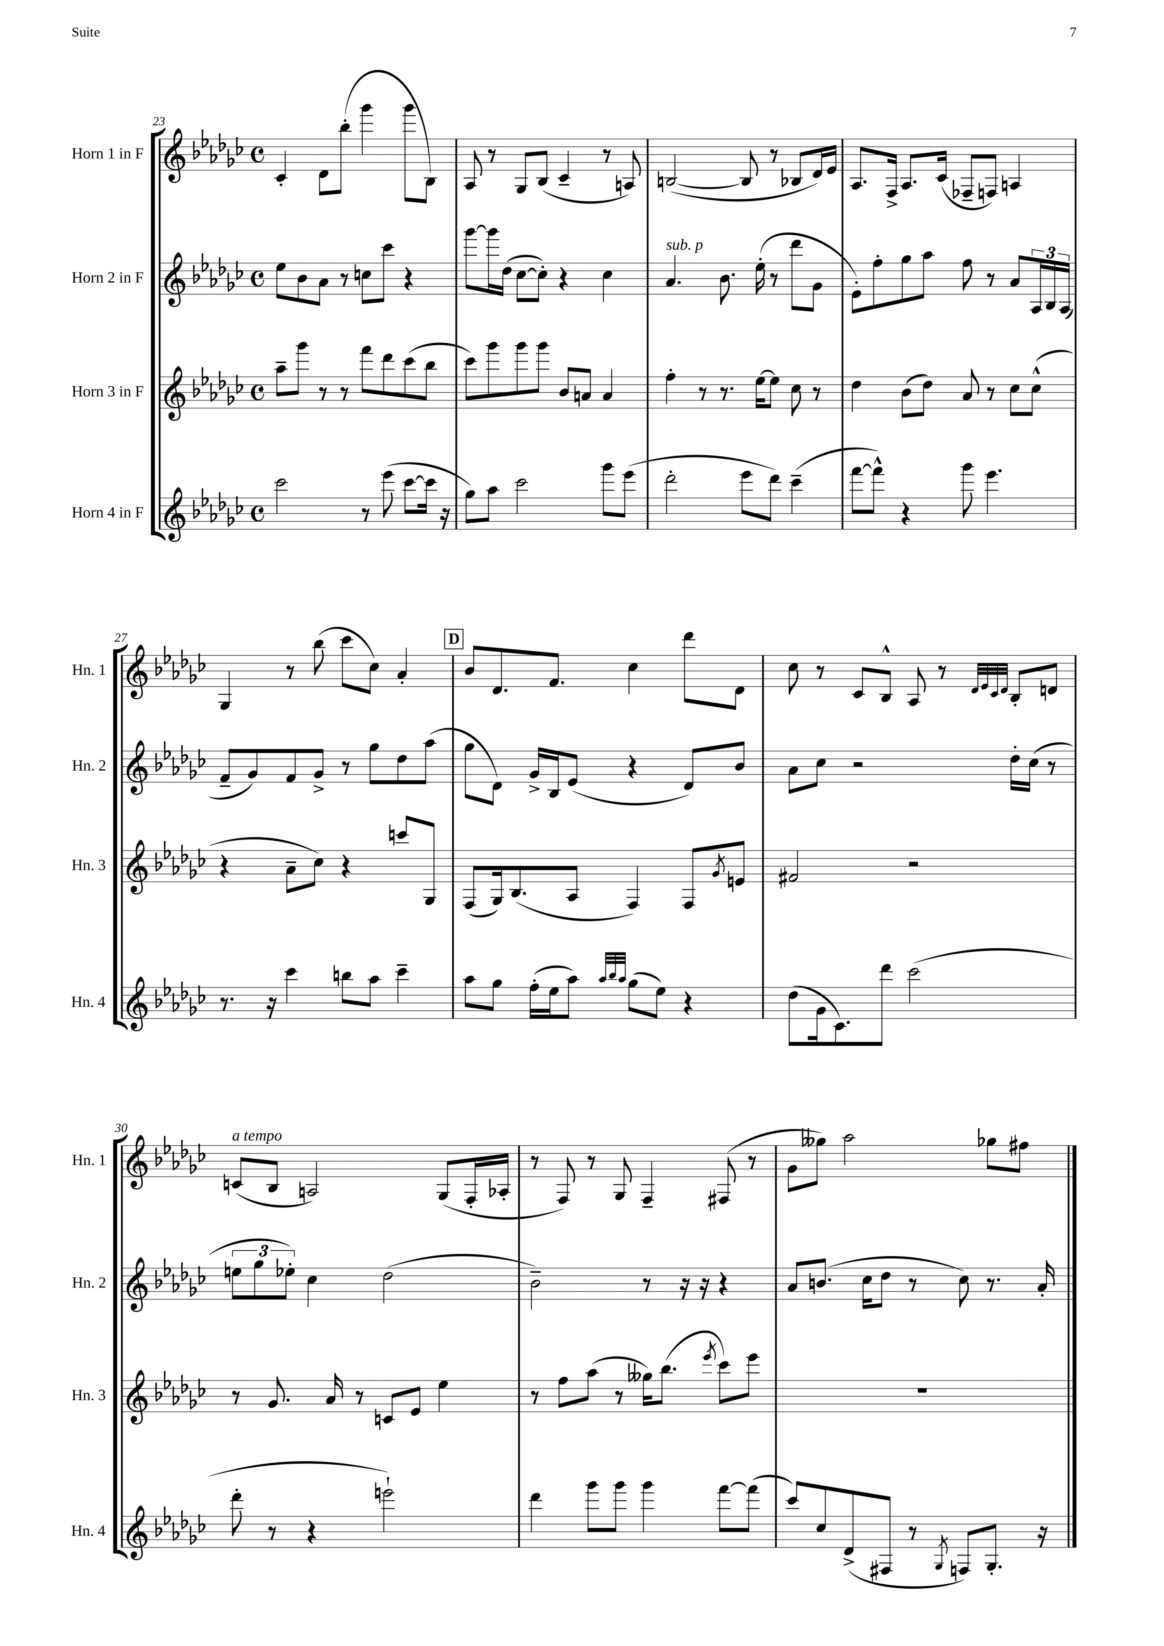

**kern	**kern	**kern	**kern
*part4	*part3	*part2	*part1
*staff4	*staff3	*staff2	*staff1
*I"Horn 4 in F	*I"Horn 3 in F	*I"Horn 2 in F	*I"Horn 1 in F
*I'Hn. 4	*I'Hn. 3	*I'Hn. 2	*I'Hn. 1
*clefG2	*clefG2	*clefG2	*clefG2
*k[b-e-a-d-g-c-]	*k[b-e-a-d-g-c-]	*k[b-e-a-d-g-c-]	*k[b-e-a-d-g-c-]
*M4/4	*M4/4	*M4/4	*M4/4
*met(c)	*met(c)	*met(c)	*met(c)
=23	=23	=23	=23
2ccc-\	8aa-~\L	8ee-\L	4c-'/
.	8ggg-\J	8b-\	.
.	8r	8a-\J	8d-\L
.	8r	8r	(8bb-'\J
8r	8fff\L	8ccn\L	4ggg-\
(8eee-\	8ddd-\	8ccc-\J	.
[8ccc-\L	(8ccc-\	4r	8ggg-\L
16ccc-\Jk]	8bb-\J	.	8B-\J)
16r	.	.	.
=24	=24	=24	=24
8gg-\L)	8ccc-\L)	[8ggg-\L	8A-/
8aa-\J	8ggg-\	16ggg-\L]	8r
.	.	(16dd-\JJ	.
2ccc-\	8ggg-\	[8cc-\L	8G-/L
.	8ggg-\J	8cc-'\J])	(8B-/J
.	8b-/L	4r	4c-~/
.	8an/J	.	.
8ggg-\L	4a/	4cc-\	8r
(8eee-\J	.	.	8An/)
=25	=25	=25	=25
!	!	!LO:TX:a:i:t=sub. p	!
2ddd-'\	4ff'\	4.a-/	([2Bn/
.	8r	.	.
.	8.r	8.b-\	.
8eee-\L	.	.	8B/]
.	[16ee-\KL	(16ee-'\	.
8ddd-\J)	8ee-\J]	8r	8r
(4ccc-~\	8cc-\	8ddd-\L	8B-X/L
.	8r	8g-\J	16d-/L)
.	.	.	16e-/JJ
=26	=26	=26	=26
[8fff\L	4dd-\	8e-'\L)	8.A-/L
8fff^^\J])	.	8ff'\	.
.	.	.	16F^/Jk
4r	(8b-\L	8gg-\	8.A-/L
.	8dd-\J)	8aa-\J	.
.	.	.	(16c-/Jk
8ggg-\	8a-/	8ff\	8F-X~/L
4.eee-\	8r	8r	8Fn/J)
.	8cc-\L	8a-/L	4An/
.	(8cc-^^\J	24A-/L	.
.	.	24B-/	.
.	.	(24A-/JJ	.
!!LO:LB:g=z
=27	=27	=27	=27
8.r	4r	8f~/L	4G-/
.	.	8g-/)	.
16r	.	.	.
4ccc-\	8a-~\L	8f/	8r
.	8cc-\J)	8g-^/J	(8bb-\
8bbn\L	4r	8r	8ccc-\L
8aa-\J	.	8gg-\L	8cc-\J)
4ccc-~\	8cccn/L	8dd-\	4a-'/
.	8G-/J	(8aa-\J	.
!!LO:REH:place=s1:t=D
=28	=28	=28	=28
8aa-\L	(8F/L	8gg-\L	8b-/L
8gg-\J	16G-/k)	8d-\J)	8.d-/
.	(8.B-/	.	.
(16ff'\LL	.	16g-^/LL	.
16ee-\J	.	16B-/J	8.f/J
8aa-\J)	8A-/J	(8e-/J	.
32qqaa-/LLL	.	.	.
32qqbb-/	.	.	.
32qqaa-/JJJ	.	.	.
(8gg-\L	4F/)	4r	4cc-\
8ee-\J)	.	.	.
4r	8F/L	8d-/L)	8ddd-\L
.	8qg-/	.	.
.	8en/J	8b-/J	8d-\J
=29	=29	=29	=29
(8dd-\L	2f#X/	8a-\L	8cc-\
16g-\k	.	8cc-\J	8r
8.c-\)	.	.	.
.	.	2r	8c-/L
8ddd-\J	.	.	8B-^^/J
(2ccc-\	2r	.	8A-/
.	.	.	8r
.	.	.	32qqd-/LLL
.	.	.	32qqe-/
.	.	.	32qqc-/
.	.	.	32qqd-/JJJ
.	.	16dd-'\LL	8B-'/L
.	.	(16cc-\JJ	.
.	.	8r	8dn/J
!!LO:LB:g=z
=30	=30	=30	=30
!	!	!	!LO:TX:a:i:t=a tempo
8ddd-'\	8r	12een\L	(8cn/L
.	.	12gg-\	.
8r	8.g-/	.	8B-/J
.	.	12ee-X'\J)	.
4r	.	4cc-\	2An/)
.	16a-/	.	.
.	8r	.	.
2eeen`\)	8cn/L	(2dd-\	.
.	8e-/J	.	.
.	4ee-\	.	(8G-/L
.	.	.	16F'/L
.	.	.	16A-X'/JJ
=31	=31	=31	=31
4ddd-\	8r	2b-~\)	8r
.	8ff\L	.	8F/)
8ggg-\L	(8aa-\J	.	8r
8ggg-\J	8r	.	8G-/
4ggg-\	16gg--X\KL)	8r	4F~/
.	(8.bb-\J	.	.
.	.	16r	.
.	.	16r	.
.	8qeee-/	.	.
[8fff\L	8ccc-\L)	4r	(8F#X/
(8fff\J]	8eee-\J	.	8r
=32	=32	=32	=32
8ccc-/L)	1r	8a-/L	8g-\L
8cc-/	.	(8.bn/J	8gg--X\J)
(8d-^/	.	.	2aa-\
.	.	16cc-\KL	.
8F#X/J	.	8dd-\J	.
8r	.	8r	.
8qG-/	.	.	.
8Fn/L)	.	8cc-\)	.
8.G-'/J	.	8.r	8gg-X\L
.	.	.	8ff#X\J
16r	.	16a-'/	.
==	==	==	==
*-	*-	*-	*-
